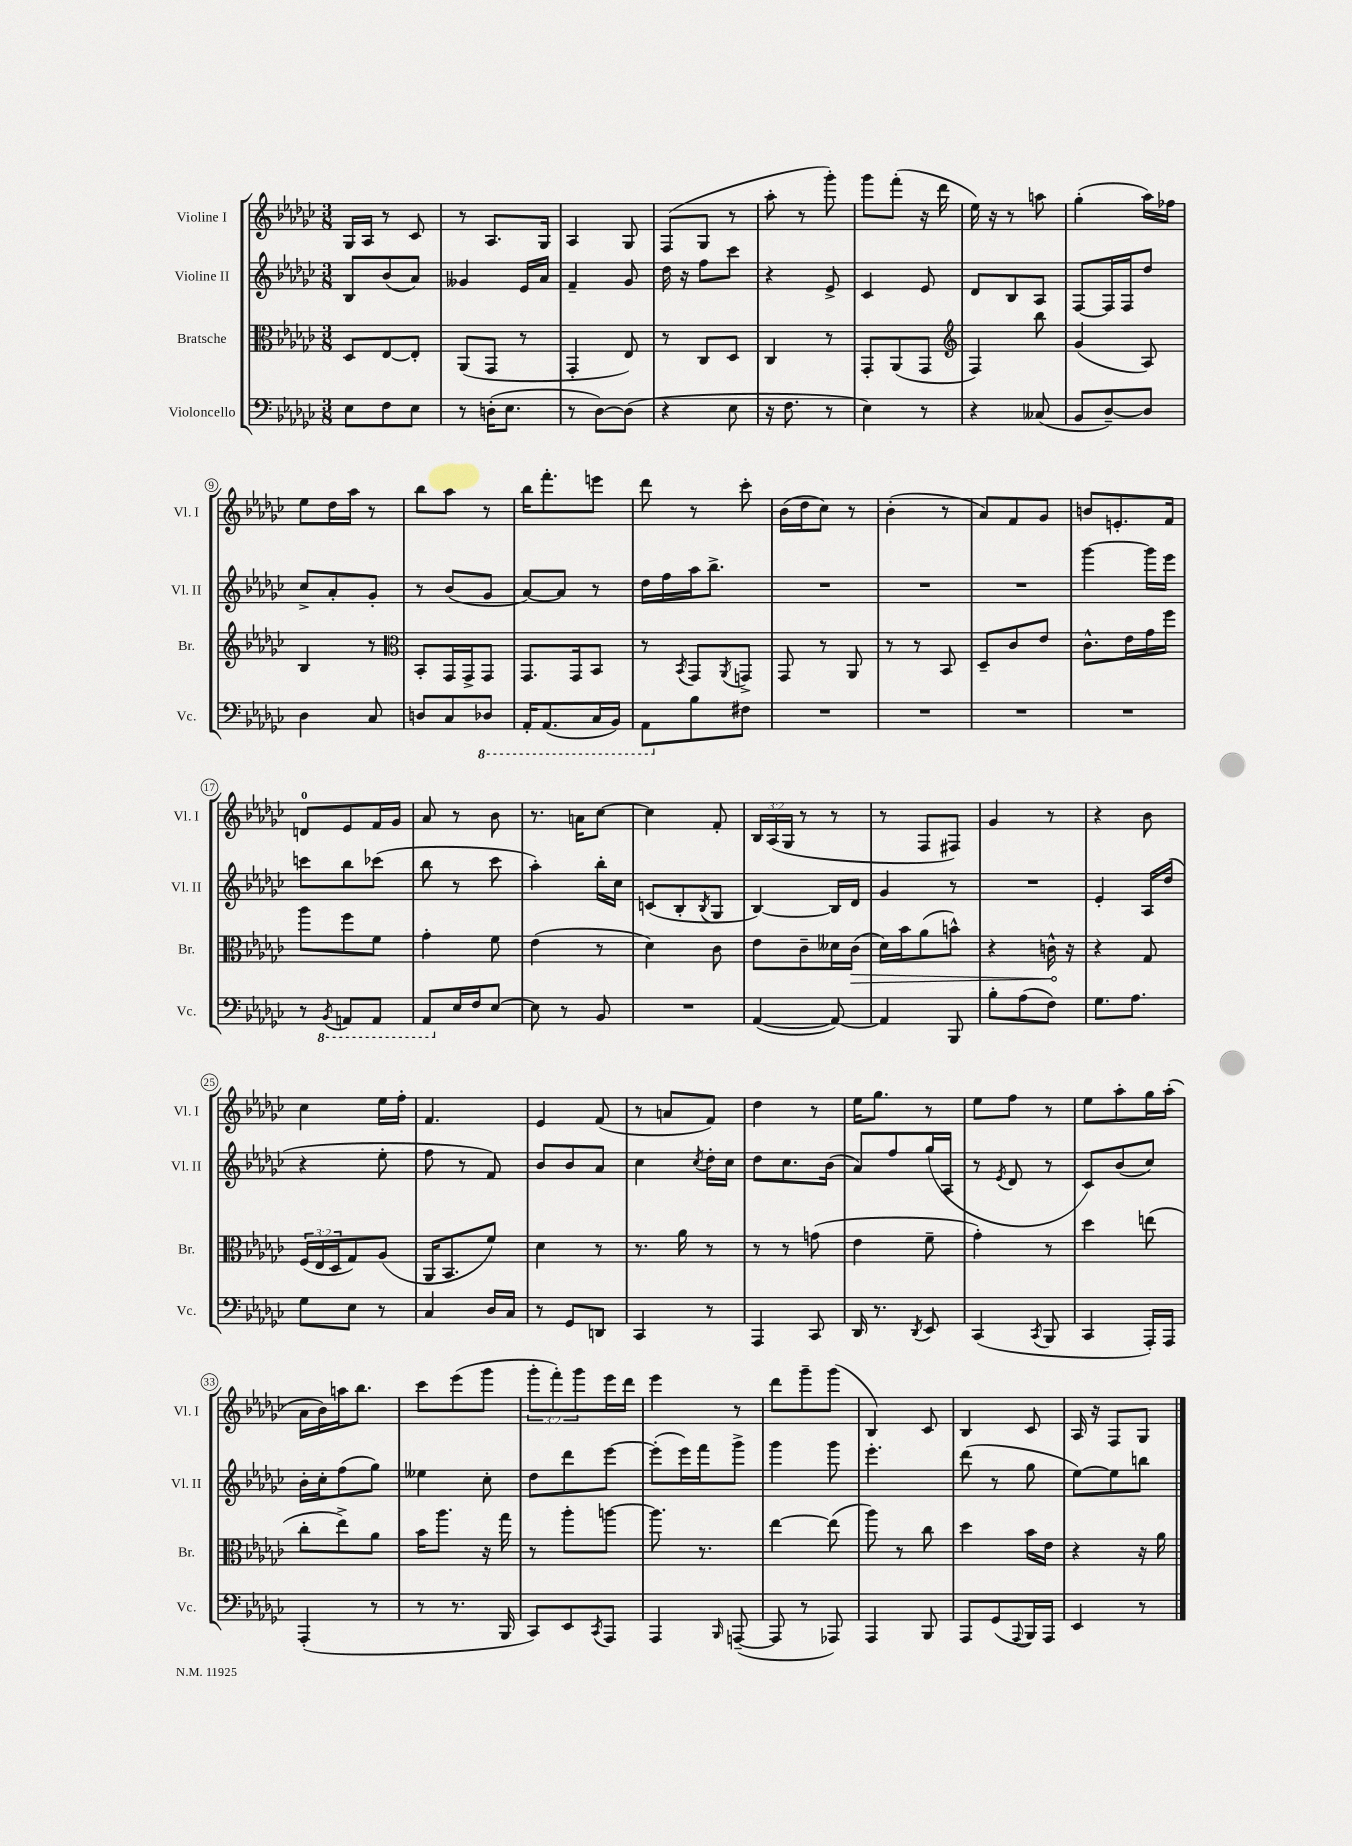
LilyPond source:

<<
\new StaffGroup <<
\new Staff = "s0" \with { instrumentName = "Violine I" shortInstrumentName = "Vl. I" } {
    \clef treble \key ges \major \numericTimeSignature \time 3/8 \override Staff.TupletNumber.text = #tuplet-number::calc-fraction-text
    ges16 aes16 r8 ces'8 |
    r8 aes8. ges16 |
    aes4 ges8 |
    f8( ges8 r8 |
    aes''8-. r8 ges'''8-.) |
    ges'''8 f'''8-.( r16 des'''16 |
    ees''16) r16 r8 a''8 |
    ges''4-.( aes''16) fes''16 |
    ees''8 des''16 aes''16 r8 |
    bes''8 aes''8 r8 |
    bes''16 f'''8.-. e'''8 |
    des'''8 r8 ces'''8-. |
    bes'16( des''16 ces''8) r8 |
    bes'4-.( r8 |
    aes'8) f'8 ges'8 |
    b'8 e'8.-. f'16 |
    d'8-0 ees'8 f'16 ges'16 |
    aes'8 r8 bes'8 |
    r8. a'16 ces''8~ |
    ces''4 f'8-. |
    \tuplet 3/2 { bes16 aes16( ges16 } r8 r8 |
    r8 f8 fis8) |
    ges'4 r8 |
    r4 bes'8 |
    ces''4 ees''16 f''16-. |
    f'4. |
    ees'4 f'8( |
    r8 a'8 f'8) |
    des''4 r8 |
    ees''16 ges''8. r8 |
    ees''8 f''8 r8 |
    ees''8 aes''8-. ges''16 aes''16-.( |
    aes'16 bes'16) a''16 bes''8. |
    ces'''8 ees'''8( ges'''8 |
    \tuplet 3/2 { ges'''8-. f'''8-.) ges'''8 } ees'''16 des'''16 |
    ees'''4 r8 |
    des'''8 ges'''8-- ges'''8( |
    bes4) ces'8 |
    bes4 ces'8 |
    aes16 r16 f8 ges8 \bar "|." |
}
\new Staff = "s1" \with { instrumentName = "Violine II" shortInstrumentName = "Vl. II" } {
    \clef treble \key ges \major \numericTimeSignature \time 3/8
    bes8 bes'8( aes'8) |
    geses'4 ees'16 aes'16 |
    f'4-- ges'8 |
    des''16 r16 f''8 ces'''8 |
    r4 ees'8-> |
    ces'4 ees'8 |
    des'8 bes8 aes8 |
    f8~ f16 f16 des''8 |
    ces''8-> aes'8-. ges'8-. |
    r8 bes'8( ges'8 |
    aes'8~) aes'8 r8 |
    des''16 f''16 aes''16 bes''8.-> |
    R4. |
    R4. |
    R4. |
    ges'''4~ ges'''16 ees'''16 |
    c'''8 bes''8 ces'''8( |
    bes''8 r8 ces'''8 |
    aes''4-.) bes''16-. ces''16 |
    c'8( bes8-. \acciaccatura { bes8 } ges8 |
    bes4~) bes16 des'16 |
    ges'4 r8 |
    R4. |
    ees'4-. aes16 des''16( |
    r4 ees''8-. |
    f''8 r8 f'8) |
    bes'8 bes'8 aes'8 |
    ces''4 \acciaccatura { ces''8 } des''16-. ces''16 |
    des''8 ces''8. bes'16( |
    aes'8) f''8 ges''16( aes16 |
    r8 \acciaccatura { ees'8 } des'8 r8 |
    ces'8) bes'8( ces''8) |
    bes'16-. ces''16-. f''8( ges''8) |
    eeses''4 ces''8-. |
    des''8 des'''8 ees'''8~ |
    ees'''8-.( ees'''16) f'''16 ges'''8-> |
    ges'''4 ges'''8 |
    ees'''4.-. |
    des'''8( r8 ges''8 |
    ees''8~) ees''8 b''8 \bar "|." |
}
\new Staff = "s2" \with { instrumentName = "Bratsche" shortInstrumentName = "Br." } {
    \clef alto \key ges \major \numericTimeSignature \time 3/8 \override Staff.TupletNumber.text = #tuplet-number::calc-fraction-text
    des8 ees8~ ees8-. |
    aes,8( ges,8 r8 |
    ges,4-. ees8) |
    r8 ces8 des8 |
    ces4 r8 |
    ges,8-. aes,8( ges,8 |
    \clef treble f4) bes''8 |
    ges'4( aes8) |
    bes4 r8 |
    \clef alto bes,8-. ges,16 ges,16-> ges,8 |
    ges,8. ges,16 bes,8 |
    r8 \acciaccatura { bes,8 } ges,8 \acciaccatura { aes,8 } g,8-> |
    ges,8 r8 aes,8 |
    r8 r8 bes,8 |
    des8-- ces'8 ees'8 |
    ces'8.-^ ees'16 ges'16 f''16 |
    aes''8 f''8 f'8 |
    ges'4-. f'8 |
    ees'4( r8 |
    des'4) ces'8 |
    ees'8 ces'8-- deses'16 \once \override Hairpin.circled-tip = ##t ces'16\>( |
    des'16) bes'16 aes'8( b'8-^) |
    r4 c'16-^\! r16 |
    r4 ges8 |
    \tuplet 3/2 { f16( ees16 des16 } ges8) aes8( |
    aes,16 bes,8. f'8) |
    des'4 r8 |
    r8. aes'16 r8 |
    r8 r8 g'8( |
    ees'4 f'8-- |
    ges'4-.) r8 |
    des''4 e''8( |
    ces''8-. ees''8->) aes'8 |
    bes'16 aes''8. r16 ges''16 |
    r8 aes''8-. a''8~ |
    a''8. r8. |
    ees''4~ ees''8( |
    aes''8) r8 ces''8 |
    des''4 bes'16 ees'16 |
    r4 r16 aes'16 \bar "|." |
}
\new Staff = "s3" \with { instrumentName = "Violoncello" shortInstrumentName = "Vc." } {
    \clef bass \key ges \major \numericTimeSignature \time 3/8
    ees8 f8 ees8 |
    r8 d16-.( ees8. |
    r8 des8~) des8( |
    r4 ees8 |
    r16 f8. r8 |
    ees4) r8 |
    r4 ceses8( |
    bes,8 des8~--) des8 |
    des4 ces8 |
    d8 ces8 \ottava #-1 des,!8 |
    aes,,16-. aes,,8.( ces,16 bes,,16) |
    aes,,8 \ottava #0 bes8 fis8 |
    R4. |
    R4. |
    R4. |
    R4. |
    r8 \ottava #-1 \acciaccatura { bes,,8 } a,,8 a,,8 |
    aes,,8 \ottava #0 ees16 f16 ees8~ |
    ees8 r8 bes,8 |
    R4. |
    aes,4~( aes,8~) |
    aes,4 bes,,8 |
    bes8-. aes8( f8) |
    ges8. aes8. |
    ges8 ees8 r8 |
    ces4 des16 ces16 |
    r8 ges,8 d,8 |
    ces,4 r8 |
    aes,,4 ces,8 |
    des,16 r8. \acciaccatura { des,8 } ees,8 |
    ces,4( \acciaccatura { ces,8 } bes,,8 |
    ces,4 aes,,16-.) aes,,16 |
    aes,,4-.( r8 |
    r8 r8. bes,,16 |
    ces,8) ees,8 \acciaccatura { ces,8 } aes,,8 |
    aes,,4 \grace { bes,,16 } a,,8~--( |
    a,,8 r8 aes,,8) |
    aes,,4 bes,,8 |
    aes,,8 ges,8( \appoggiatura { aes,,8 } bes,,16) aes,,16 |
    ees,4 r8 \bar "|." |
}
>>
>>
\layout { \context { \Score \override BarNumber.stencil = #(make-stencil-circler 0.1 0.3 ly:text-interface::print) } }
